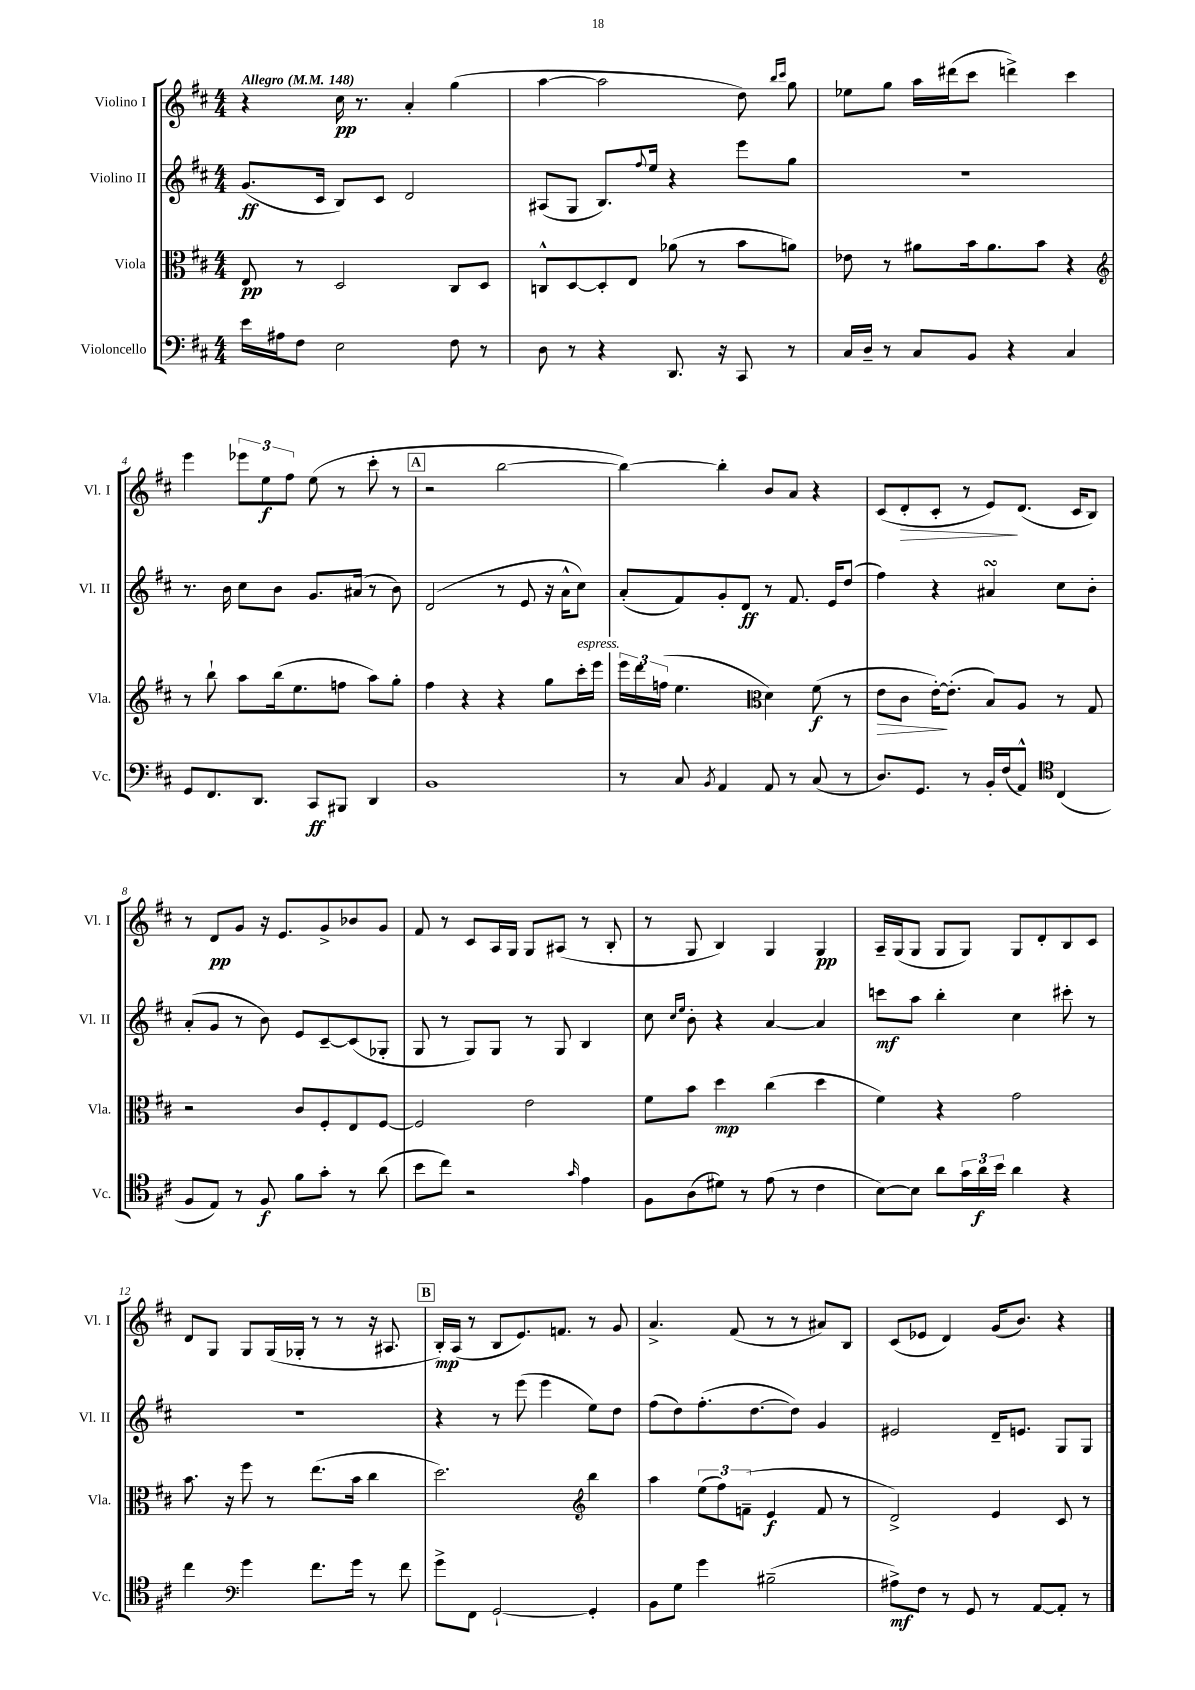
<<
\new StaffGroup <<
\new Staff = "s0" \with { instrumentName = "Violino I" shortInstrumentName = "Vl. I" } {
    \clef treble \key d \major \numericTimeSignature \time 4/4 \tempo "Allegro" 4 = 148
    r4 cis''16\pp r8. a'4-. g''4( |
    a''4~ a''2 d''8) \grace { b''16 cis'''16 } g''8 |
    ees''8 g''8 a''16 dis'''16( cis'''8 d'''4->) cis'''4 |
    e'''4 \tuplet 3/2 { ees'''8 e''8\f fis''8 } e''8( r8 cis'''8-. r8 |
    \mark \markup { \box "A" } r2 b''2~ |
    b''4~) b''4-. b'8 a'8 r4 |
    cis'8( d'8-.\> cis'8-. r8 e'8\!) d'8.( cis'16 b8) |
    r8 d'8\pp g'8 r16 e'8. g'8-> bes'8 g'8 |
    fis'8 r8 cis'8 a16 g16 g8 ais8( r8 b8-. |
    r8 g8 b4) g4 g4\pp |
    a16-- g16( g8 g8 g8) g8 d'8-. b8 cis'8 |
    d'8 g8 g8 g16( ges16-. r8 r8 r16 ais8. |
    \mark \markup { \box "B" } b16-.\mp) a16( r8 b8 e'8.) f'8. r8 g'8 |
    a'4.-> fis'8( r8 r8 ais'8) b8 |
    cis'8( ees'8 d'4) g'16( b'8.) r4 \bar "|." |
}
\new Staff = "s1" \with { instrumentName = "Violino II" shortInstrumentName = "Vl. II" } {
    \clef treble \key d \major \numericTimeSignature \time 4/4
    g'8.\ff( cis'16 b8) cis'8 d'2 |
    ais8( g8 b8.) \appoggiatura { fis''8 } e''16 r4 e'''8 g''8 |
    R1 |
    r8. b'16 cis''8 b'8 g'8. ais'16( r8 b'8) |
    \mark \markup { \box "A" } d'2( r8 e'8 r16 a'16-^ cis''8) |
    a'8-.( fis'8) g'8-. d'8\ff r8 fis'8. e'16 d''8( |
    fis''4) r4 ais'4\turn cis''8 b'8-. |
    a'8-.( g'8 r8 b'8) e'8 cis'8~-- cis'8( ges8-. |
    g8 r8 g8) g8 r8 g8 b4 |
    cis''8 \grace { cis''16 e''16 } b'8-. r4 a'4~ a'4 |
    c'''8\mf a''8 b''4-. cis''4 cis'''8-. r8 |
    R1 |
    \mark \markup { \box "B" } r4 r8 e'''8( e'''4 e''8) d''8 |
    fis''8( d''8) fis''8.-.( d''8.~ d''8) g'4 |
    eis'2 d'16-- e'8. g8 g8 \bar "|." |
}
\new Staff = "s2" \with { instrumentName = "Viola" shortInstrumentName = "Vla." } {
    \clef alto \key d \major \numericTimeSignature \time 4/4
    e8\pp r8 d2 cis8 d8 |
    c8-^ d8~ d8-. e8 aes'8( r8 b'8 a'8) |
    ees'8 r8 ais'8 b'16 ais'8. b'8 r4 |
    \clef treble r8 b''8-! a''8 b''16( e''8. f''8 a''8) g''8-. |
    \mark \markup { \box "A" } fis''4 r4 r4 g''8 cis'''16-.^\markup { \italic "espress." } e'''16 |
    \tuplet 3/2 { e'''16 d'''16 f''16( } e''4. \clef alto d'4) fis'8\f( r8 |
    e'8\> cis'8 e'16~-.\!) e'8.-.( b8) a8 r8 g8 |
    r2 cis'8 fis8-. e8 fis8~ |
    fis2 e'2 |
    fis'8 b'8 d''4\mp cis''4( d''4 |
    fis'4) r4 g'2 |
    b'8. r16 fis''8 r8 e''8.( b'16 cis''4 |
    \mark \markup { \box "B" } d''2.) \clef treble b''4 |
    a''4 \tuplet 3/2 { e''8( fis''8) f'8--( } e'4\f f'8 r8 |
    d'2->) e'4 cis'8 r8 \bar "|." |
}
\new Staff = "s3" \with { instrumentName = "Violoncello" shortInstrumentName = "Vc." } {
    \clef bass \key d \major \numericTimeSignature \time 4/4
    e'16 ais16 fis8 e2 fis8 r8 |
    d8 r8 r4 d,8. r16 cis,8 r8 |
    cis16 d16-- r8 cis8 b,8 r4 cis4 |
    g,8 fis,8. d,8. cis,8\ff bis,,8 d,4 |
    \mark \markup { \box "A" } b,1 |
    r8 cis8 \acciaccatura { b,8 } a,4 a,8 r8 cis8( r8 |
    d8.) g,8. r8 b,16-. fis16( a,8-^) \clef tenor cis4( |
    fis8 e8) r8 fis8\f fis'8 g'8-. r8 a'8( |
    b'8 cis''8) r2 \grace { g'16 } e'4 |
    fis8 a8( dis'8) r8 e'8( r8 cis'4 |
    b8~) b8 a'8 \tuplet 3/2 { g'16 a'16\f b'16 } a'4 r4 |
    cis''4 \clef bass g'4 fis'8. g'16 r8 fis'8 |
    \mark \markup { \box "B" } g'8-> fis,8 g,2~-! g,4-. |
    b,8 g8 g'4 bis2--( |
    ais8->\mf) fis8 r8 g,8 r8 a,8~ a,8-. r8 \bar "|." |
}
>>
>>
